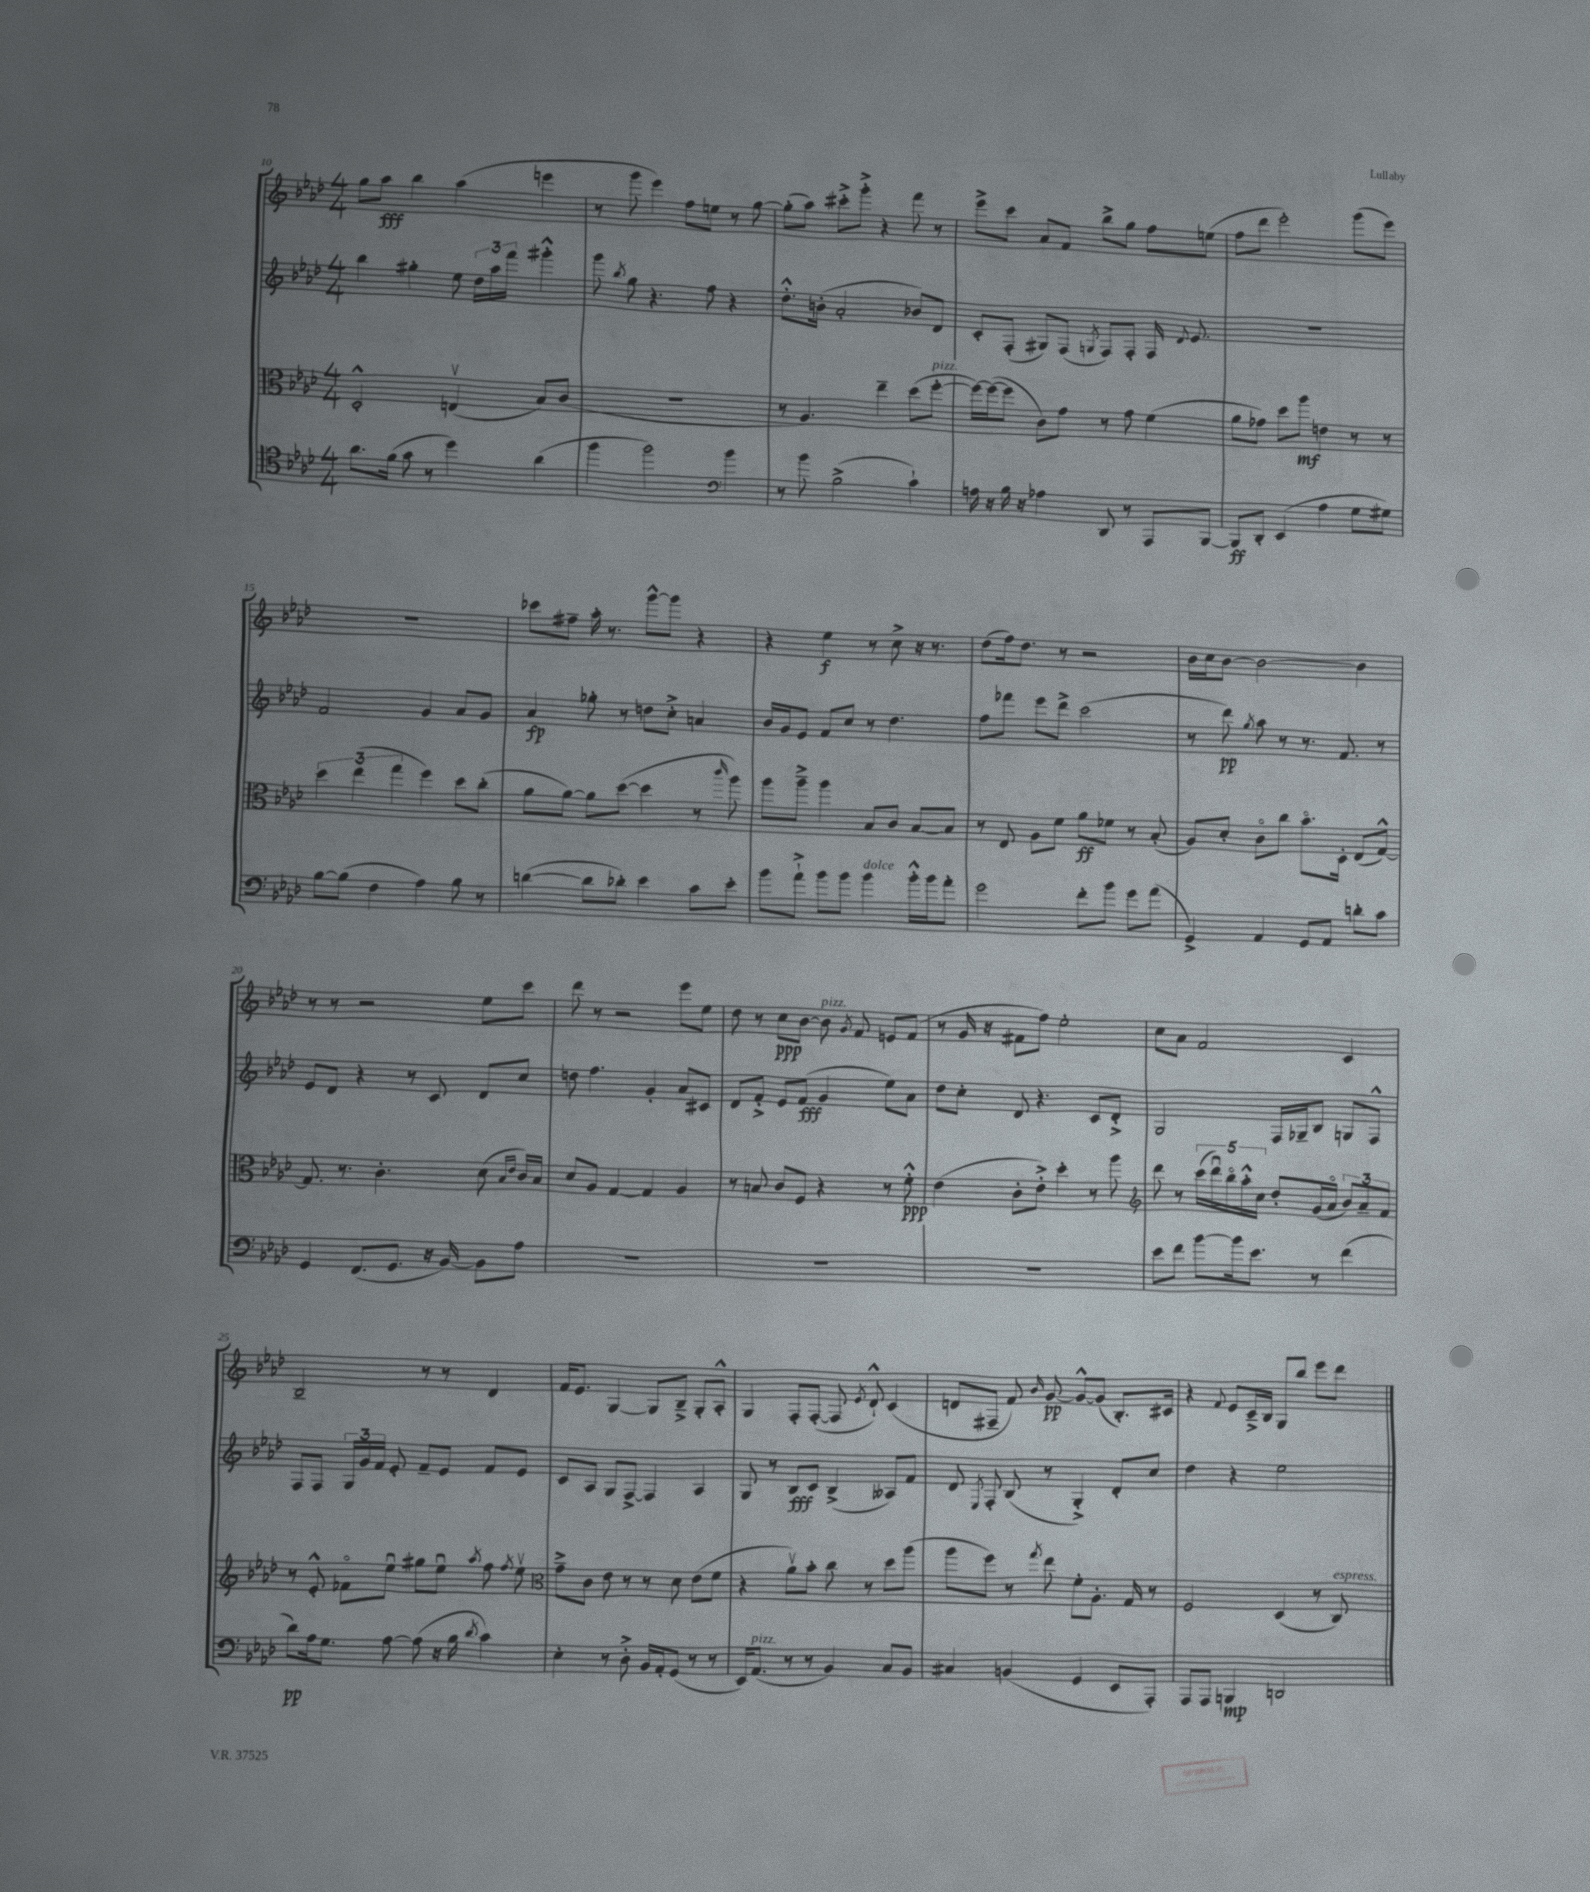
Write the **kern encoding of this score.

**kern	**kern	**kern	**kern
*staff4	*staff3	*staff2	*staff1
*clefC4	*clefC3	*clefG2	*clefG2
*k[b-e-a-d-]	*k[b-e-a-d-]	*k[b-e-a-d-]	*k[b-e-a-d-]
*M4/4	*M4/4	*M4/4	*M4/4
8.a-	2D-'^^	4bb-	8gg
.	.	.	8aa-
(16f	.	.	.
8g	.	4gg#'	4bb-
8r	.	.	.
4dd-)	(4Ev	8ee-	(4aa-
.	.	24dd-	.
.	.	24aa-	.
.	.	24fff	.
(4a-	8B-)	4ggg#'^^	4eee
.	(8c	.	.
=	=	=	=
4ff	1r	8ggg	8r
.	.	8qbb-	.
.	.	8gg	8ggg
2ff)	.	4.r	4eee-)
.	.	.	8ff
.	.	8ff	8ee
*clefF4	*	*	*
4b-	.	4r	8r
.	.	.	[8gg
=	=	=	=
8r	8r	8.dd-'^^	(8gg']
8b-	4.A-)	.	8aa-)
.	.	(16b'	.
(2B-^	.	2a-'	8ccc#'^
.	.	.	8ggg'^
.	4ee-~	.	4r
4c`)	(8dd-	8b-)	8fff
.	[8ff'	8d-	8r
=	=	=	=
16A	16ff_)	8c'	8eee-^
16r	(16ff_	.	.
16B-	8ff]	(8F'	8ccc
16r	.	.	.
4A-	8c)	8G#)	8a-
.	8g	(8F	8f
.	.	8qG	.
8DD-	8r	8F)	8bb-^
8r	8g	8F'	8gg
8AAA-	(4f	16F	8ff
.	.	8qqd-	.
.	.	8.e-	.
[8BBB-	.	.	(8ee
=	=	=	=
8BBB-]	8a-	1r	8ff
8DD-'	8g-)	.	8ddd-
(4EE-	8dd-	.	2eee-')
.	8aa-	.	.
4A-	4e	.	.
8G	8r	.	(8ggg
8G#)	8r	.	8eee-)
=	=	=	=
[8B-	6dd-	2f	1r
(8B-]	.	.	.
.	(6ee-	.	.
4F	.	.	.
.	6gg	.	.
4A-)	4ff)	4g	.
8B-	8dd-	8a-	.
8r	(8cc'	8g	.
=	=	=	=
([4d	8a-	4a-	8ccc-
.	[8a-)	.	8ff#~
8d]	8a-]	8gg-'	16aa-'
.	.	.	8.r
8d-')	([8dd-	8r	.
4e-	4dd-]	8dd	[8ggg^^
.	.	8cc'^	8ggg]
8c	8r	4a	4r
.	16qqccc	.	.
8e-'	8aa-)	.	.
=	=	=	=
8b-	8aa-	16b-	4r
.	.	16g	.
8a-`^	8aa-~^	8e-	.
8b-	4aa-	8f	4ee-
8b-	.	8cc	.
4b-	8B-	8r	8r
.	8c	4.dd-	8cc^
16b-'^^	[8B-	.	16r
16b-	.	.	8.r
8a-'	8B-]	.	.
=	=	=	=
2g	8r	8ff	(8dd-
.	8E-	8fff-	16ff)
.	.	.	8.dd-
.	8A-	8eee-	.
.	8f	8ddd-^	8r
8f'	8a-	(2ccc	2r
8b-	8f-	.	.
8g	8r	.	.
(8a-	(8B-'	.	.
=	=	=	=
4GG^)	8A-)	8r	16b-
.	.	.	16cc
.	8d-'	8ddd-)	[8b-
.	.	8qgg	.
4AA-	8co	8aa-	2b-_
.	8cc	8r	.
8GG	8.b-o	8.r	.
8AA-	.	.	.
.	16D-'	8.f	.
8d'	(8E-	.	4b-]
8c	[8G^^)	8r	.
=	=	=	=
4GG	8.G]	8e-	8r
.	.	8d-	8r
.	8.r	.	.
(8.FF	.	4r	2r
.	4.c'	.	.
8.GG	.	.	.
.	.	8r	.
16r	.	8c	.
[16BB-)	.	.	.
8BB-]	(8d-	8d-	8ee-
.	16qqB-	.	.
.	16qqe-	.	.
8A-	16c)	8cc	8ccc
.	16B-	.	.
=	=	=	=
1r	8d-	8dd	8ddd-
.	8A-	4.ff	8r
.	[4G	.	2r
.	4G]	4g'	.
.	4A-	8a-	8eee-
.	.	8c#	8ee-
=	=	=	=
1r	8r	8d-	8dd-
.	8B	8f'^	8r
.	8c	8e-	8cc
.	8F	(8f	[8b-
.	4r	4g	8b-]
.	.	.	8qg
.	.	.	8f
.	8r	8ee-)	8e
.	8f'^^	8a-	(8f
=	=	=	=
1r	(4e-	8dd-	8r
.	.	8cc'	16g
.	.	.	16r
.	8c'	8d-	8f#
.	8e-'^)	4.r	8ff)
.	4dd-'	.	2ee-'
.	8r	8c	.
.	8aa-	8d-'^	.
=	=	=	=
*	*clefG2	*	*
8e-	8ddd-	2G	8cc
8f	8r	.	8a-
[8b-	(20ccc	.	2f
.	20ddd-u)	.	.
.	20bb-o	.	.
16b-]	.	.	.
.	20aa-'^^	.	.
8.e-	.	.	.
.	20cc	.	.
.	8dd-'	16F	.
.	.	16G-~	.
8r	(16g	8B-	.
.	16a-o	.	.
(4f	12b-)	8G	4c
.	12a-~	.	.
.	.	8F^^	.
.	12f	.	.
=	=	=	=
8d-)	8r	8F	2B-~
16A-	8e-'^^	8F	.
8.G	.	.	.
.	8f-o	24G	.
.	.	24g	.
.	.	24f	.
[8A-	8ee-u	8e-'	.
(8A-]	8gg#	8f~	8r
16r	8ee-u	8e-	8r
16B-	.	.	.
8qd-	8qaa-	.	.
4c)	8ff	8f	4d-
.	8qff	.	.
.	8ee-v	8e-	.
=	=	=	=
*	*clefC3	*	*
4E-'	8g~^	8c	16f
.	.	.	8.e-
.	8c	8A-	.
8r	8e-	8G	[4G
8D-'^	8r	[8F^	.
16BB-	8r	4F]	8G]
16AA-'	.	.	.
(8GG	8d-	.	8B-~^
8r	(8e-	4A-	8G'
8r	8f	.	8A-'^^
=	=	=	=
16EE-)	4r	8G	4G
(8.AA-	.	.	.
.	.	8r	.
8r	8a-v)	8B-	8F'
8r	8b-'	8c	([8F'
4BB-)	8cc	(4B-^	8F]
.	.	.	8qe-
.	8r	.	8d-`^^)
8C	8dd-	8A--)	(4c
8BB-	(8aa-	8f	.
=	=	=	=
4C#	8aa-	8d-	8d
.	.	8qE-	.
.	8ff)	8F'	8F#~
(4BB	8r	(8B-	8f)
.	8qgg	.	16qqb-
.	8ee-	8r	[8g
4GG	8f'	4G'^)	8g^^_
.	8.A-'	.	(8g]
8EE-	.	8d-'	8.B-')
.	16G	.	.
8AAA-')	8r	8cc	.
.	.	.	16c#
=	=	=	=
8AAA-	2F	4dd-	4r
8AAA-	.	.	.
.	.	.	8qqf
4BBB	.	4r	8e-
.	.	.	16c~^
.	.	.	16B-
2DD	(4D-	2ee-	8G
.	.	.	8bb-
.	8r	.	8eee-
.	8C)	.	8ddd-
==	==	==	==
*-	*-	*-	*-
